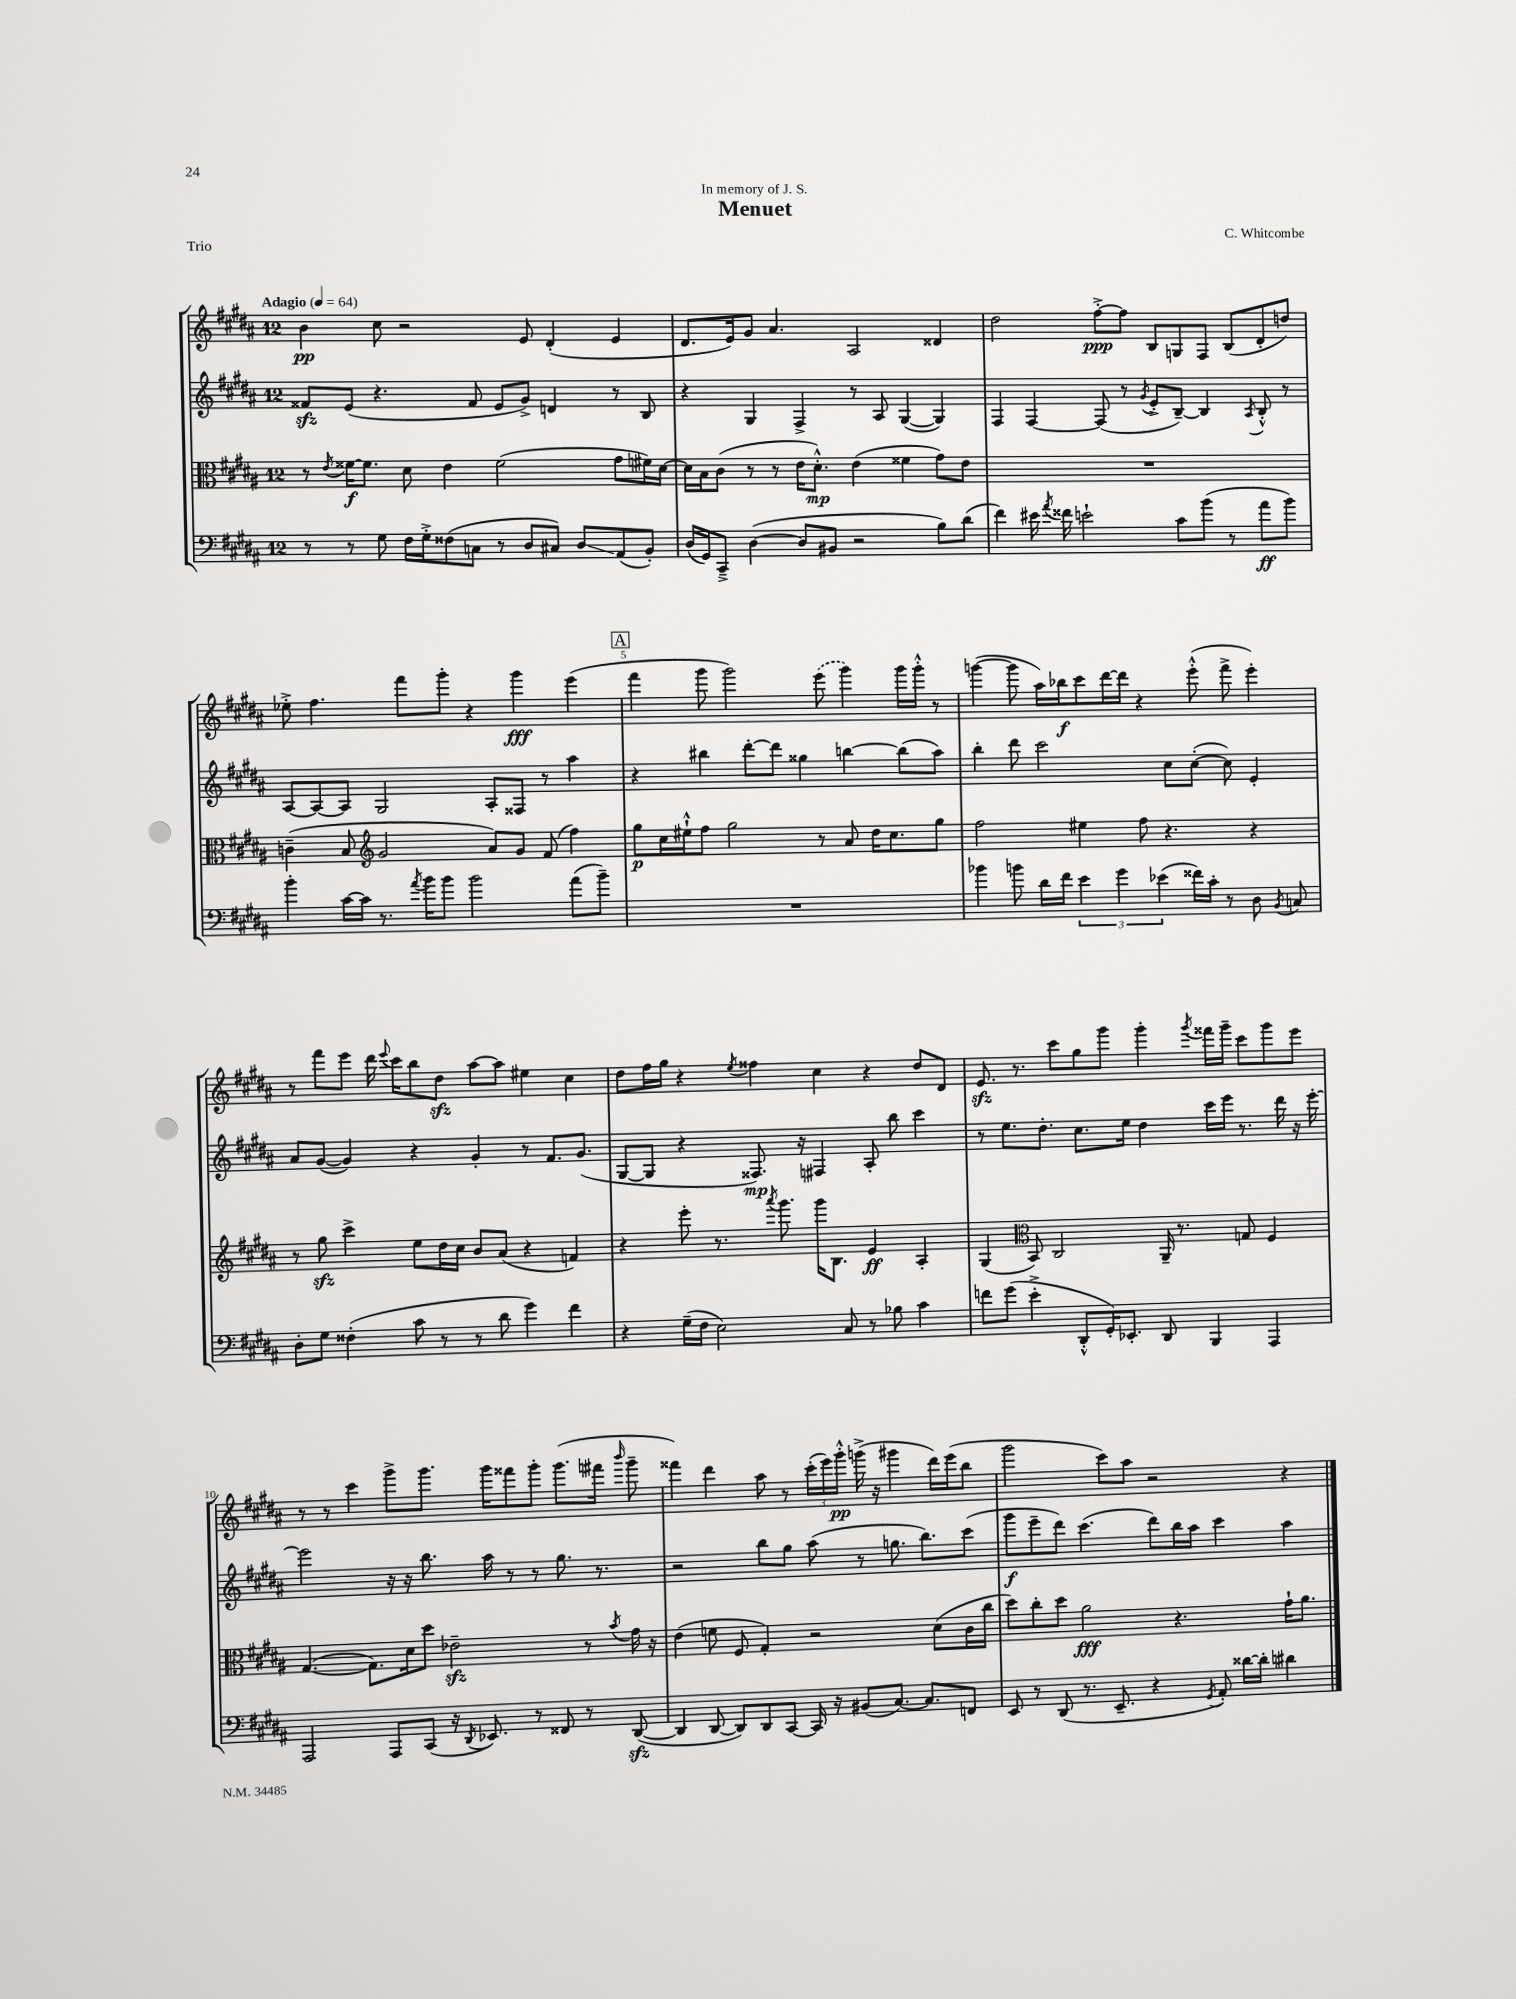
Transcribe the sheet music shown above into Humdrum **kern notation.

**kern	**kern	**kern	**kern
*staff4	*staff3	*staff2	*staff1
*clefF4	*clefC3	*clefG2	*clefG2
*k[f#c#g#d#a#]	*k[f#c#g#d#a#]	*k[f#c#g#d#a#]	*k[f#c#g#d#a#]
*M12/8	*M12/8	*M12/8	*M12/8
*MM64	*MM64	*MM64	*MM64
8r	8r	8f##	4b
.	8qe	.	.
8r	[16f##	(8e	.
.	8.f##]	.	.
8G#	.	4.r	8cc#
16F#	8d#	.	2r
16G#'^	.	.	.
(8F##	4e	.	.
8C	.	8f##	.
8r	(2f##	8e	.
8D#	.	8g#^)	8e
8C#)	.	4d	(4d#'
8D#	.	.	.
(8AA#	8g#	8r	4e
8BB')	16f#)	8B	.
.	[16d#	.	.
=	=	=	=
(16D#	16d#]	4r	8.d#
16GG#)	16B	.	.
8CC#~^	(8c#	.	.
.	.	.	16e)
([4D#	8r	4G#	8g#
.	8r	.	4.a#
8D#]	16e	4F#^	.
.	8.d#'^^)	.	.
8BB#	.	.	.
2r	(4e	8r	2A#
.	.	8A#	.
.	4f##	([4G#	.
8B)	8g#)	4G#])	4d##
(8d#	8e	.	.
=	=	=	=
4f#)	1.r	4F#	2dd#
16e#	.	[4F#	.
8qa#	.	.	.
16f##	.	.	.
2e`	.	.	.
.	.	(8F#]	[8ff#'^
.	.	8r	8ff#]
.	.	8qg#	.
.	.	8e'^	8B
8c#	.	[8B~)	8G
(8b	.	4B]	8F#
8r	.	.	(8B
.	.	8qA#	.
8a#	.	8B'^^	8d#'
8b)	.	8r	8dd)
=	=	=	=
4b'	(4c~	[8A#	8ee-'^
.	.	8A#_	4.ff#
[16c#	8B	8A#]	.
16c#]	.	.	.
*	*clefG2	*	*
8.r	2g#	2G#	.
.	.	.	8fff#
8qa#	.	.	.
16b	.	.	.
8b	.	.	8ggg#'
2b	.	.	4r
.	8a#)	8A#'	.
.	8g#	8F##	4ggg#
.	(8f#	8r	.
(8a#	4ff#)	4aa#	(4eee
8b~)	.	.	.
=	=	=	=
1.r	8gg#	4r	4fff#
.	16cc#	.	.
.	16ee#`^^	.	.
.	8ff#	4bb#	8ggg#
.	2gg#	.	2ggg#)
.	.	[8ddd#'	.
.	.	8ddd#]	.
.	.	4gg##	.
.	8r	.	(8eee
.	8a#	[4bb	4ggg#)
.	16dd#	.	.
.	8.cc#	.	.
.	.	(8bb]	16ggg#
.	.	.	16ggg#'^^
.	8gg#	8aa#)	8r
=	=	=	=
4b-	2ff#	4bb'	([4ggg
8b	.	8ddd#	8ggg]
16d#	.	2ccc#	16aa#)
16f#	.	.	16bb-
6e	4ee#	.	8ccc#
.	.	.	[16ddd#
6g#	.	.	.
.	.	.	16ddd#]
.	8ff#	.	4r
(6e-	.	.	.
.	4.r	8cc#	.
16f##)	.	([8cc#'	(8eee'^^
16c#'	.	.	.
8r	.	8cc#])	8fff#^
8D#	4r	4e'	4eee')
8qBB	.	.	.
8C	.	.	.
=	=	=	=
8D#'	8r	8a#	8r
8G#	8gg#	([8g#	8fff#
(4F##'	4ccc#^	4g#])	8eee
.	.	.	16ddd#
.	.	.	8qqeee
.	.	.	16ccc#
8c#	8ee	4r	8bb
8r	16dd#	.	8dd#
.	16cc#	.	.
8r	8b	4g#'	[8aa#
8d#	(8a#	.	8aa#]
4g#)	4r	8r	4ee#
.	.	8.f#	.
4f#	4f)	.	4cc#
.	.	(8.g#	.
=	=	=	=
4r	4r	[8G#	8dd#
.	.	8G#]	16ff#
.	.	.	16gg#
(16G#~	8eee'	4r	4r
16F#	.	.	.
2E)	8.r	.	.
.	.	.	8qee
.	.	8.F##)	4ff##
.	8qaaa#	.	.
.	8.ggg#	.	.
.	.	16r	.
.	16ggg#	4F#	4cc#
.	8.B	.	.
8C#	.	.	.
8r	4e	8A#'	4r
8B-	.	8bb	.
4c#	4A#'	4ccc#	8dd#
.	.	.	8d#
=	=	=	=
8f	(4G#	8r	8.e
(8g#	.	8.ee	.
.	.	.	8.r
*	*clefC3	*	*
4e'^	8BB)	.	.
.	.	8.dd#'	.
.	2C#	.	8ccc#
8DD#'^^	.	8.cc#	8gg#
16GG#')	.	.	8ggg#
8.EE-'	.	16ee	.
.	.	4dd#	4ggg#'
8DD#	16AA#~	.	.
.	8.r	.	.
.	.	.	8qggg#
4BBB	.	16ccc#	16fff##
.	.	16eee	16ggg#~
.	8G	8.r	8ccc#
4AAA#	4F#	.	8ggg#
.	.	16ddd#	.
.	.	16r	8eee
.	.	[16eee'	.
=	=	=	=
2AAA#	([4.G#	2eee]	8r
.	.	.	8r
.	.	.	4ccc#
.	8.G#])	.	.
8AAA#	.	16r	8ggg#^
.	16d#	16r	.
(8CC#	8dd#	8.bb	8.ggg#
16r	2e-~	.	.
8qDD#	.	.	.
8.EE-)	.	16aa#	16ggg#
.	.	8r	8fff##
8r	.	8r	8ggg#'
8FF##	.	8.gg#	(8.ggg#
8r	8r	.	.
.	.	8.r	16fff#
.	8qb	.	16qqbbb
([8DD#	16g#	.	8ggg#~
.	16r	.	.
=	=	=	=
4DD#]	(4e	2r	4fff##)
[8DD#	8f	.	4ddd#
8DD#])	8F#	.	.
8DD#	4G#')	8bb	8aa#
[8CC#	.	8gg#	8r
16CC#]	2r	(8aa#	(24ccc#'
.	.	.	24eee)
16r	.	.	.
.	.	.	24ggg#'^^
(8BB#	.	8r	(16ggg^
.	.	.	16r
[8.C#)	.	8.gg	4ggg#
8.C#]	.	8.bb)	.
.	(8d#	.	16ddd#)
.	.	.	(16eee
8FF	16c#	(8ccc#	8bb
.	16cc#	.	.
=	=	=	=
8EE	8dd#)	8ggg#	2ggg#
8r	8cc#'	8eee~	.
(8DD#	8dd#	8ddd#)	.
8.r	2a#	(4.ccc#	.
.	.	.	8ccc#)
8.EE~	.	.	.
.	.	.	8aa#
4r	.	8ddd#)	2r
.	4.r	16bb	.
.	.	16aa#	.
8qGG#	.	.	.
8AA#')	.	4ccc#	.
[16d##	.	.	.
16d##']	.	.	.
4d#	16g#`	4aa#	4r
.	8.a#	.	.
==	==	==	==
*-	*-	*-	*-
